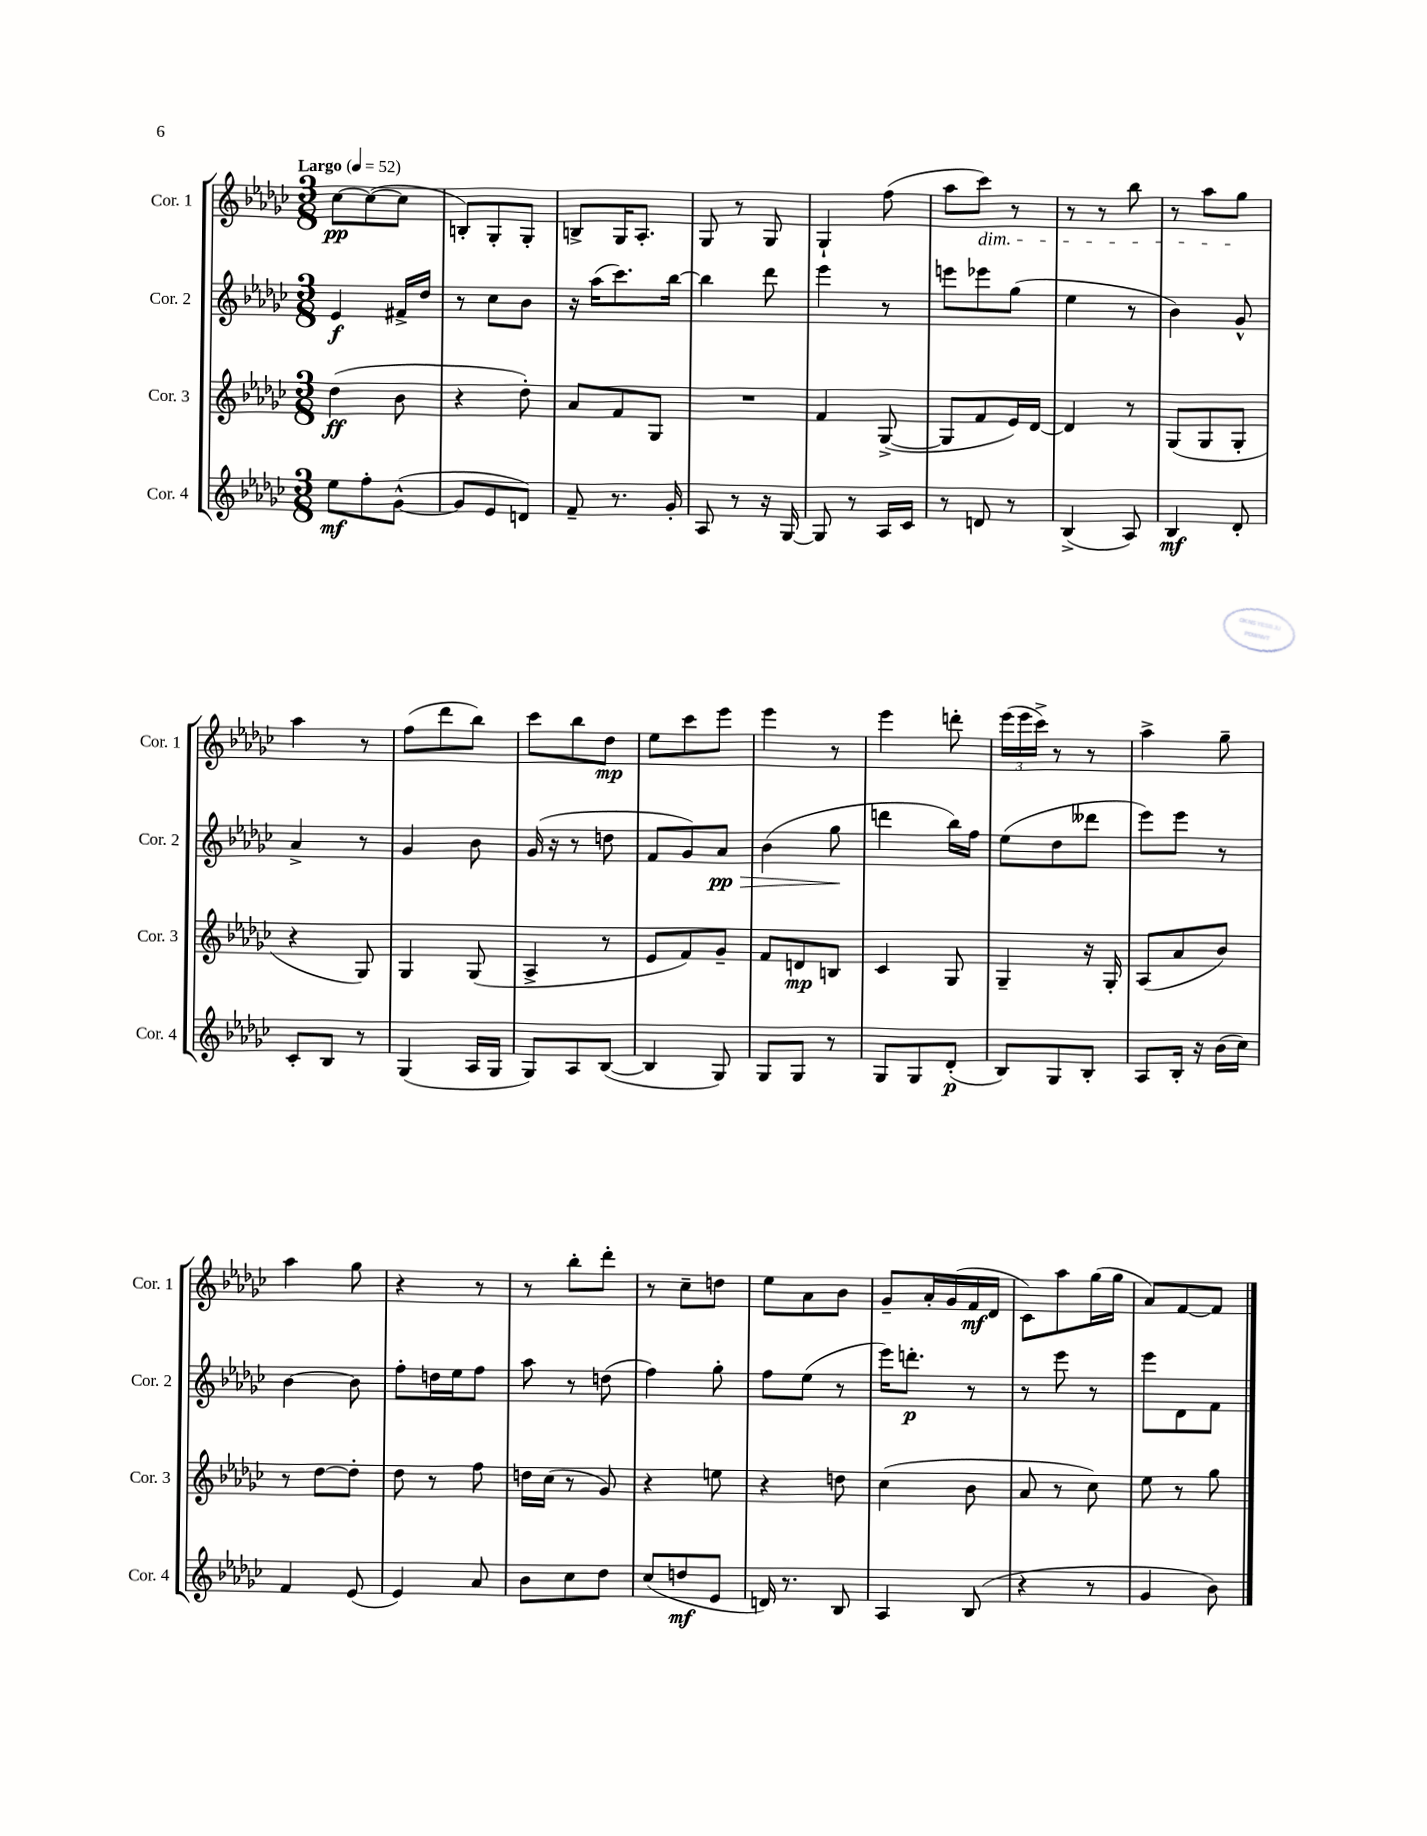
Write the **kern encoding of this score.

**kern	**kern	**kern	**kern
*staff4	*staff3	*staff2	*staff1
*clefG2	*clefG2	*clefG2	*clefG2
*k[b-e-a-d-g-c-]	*k[b-e-a-d-g-c-]	*k[b-e-a-d-g-c-]	*k[b-e-a-d-g-c-]
*M3/8	*M3/8	*M3/8	*M3/8
*MM52	*MM52	*MM52	*MM52
8ee-\L	(4dd-\	4e-/	[8cc-\L
8ff'\	.	.	(8cc-\_
([8g-^^\J	8b-\	16f#^/LL	8cc-\]J
.	.	16dd-/JJ	.
=	=	=	=
8g-/]L	4r	8r	8B'/L)
8e-/	.	8cc-\L	8G-'/
8d/J)	8dd-'\)	8b-\J	8G-'/J
=	=	=	=
8f~/	8a-/L	16r	8B^/L
.	.	(16aa-\LK	.
8.r	8f/	8.ccc-\)	16G-/K
.	.	.	8.A-'/J
.	8G-/J	.	.
16g-'/	.	[16bb-\Jk	.
=	=	=	=
8A-/	4.r	4bb-\]	8G-/
8r	.	.	8r
16r	.	8ddd-\	8G-/
[16G-/	.	.	.
=	=	=	=
8G-/]	4f/	4eee-\	4G-`/
8r	.	.	.
16A-/LL	([8G-^/	8r	(8ff\
16c-/JJ	.	.	.
=	=	=	=
8r	8G-/]L	8eee\L	8aa-\L
8d/	8f/	8eee-\	8ccc-\J)
8r	16e-/L)	(8gg-\J	8r
.	[16d-/JJ	.	.
=	=	=	=
(4B-^/	4d-/]	4ee-\	8r
.	.	.	8r
8A-/)	8r	8r	8bb-\
=	=	=	=
4B-/	(8G-/L	4b-\)	8r
.	8G-/	.	8aa-\L
8d-'/	8G-'/J	8g-^^/	8gg-\J
=	=	=	=
8c-'/L	4r	4a-^/	4aa-\
8B-/J	.	.	.
8r	8G-/)	8r	8r
=	=	=	=
(4G-/	4G-/	4g-/	(8ff\L
.	.	.	8ddd-\
16A-/LL	(8G-/	8b-\	8bb-\J)
16G-/JJ	.	.	.
=	=	=	=
8G-/L)	4A-^/	(16g-/	8ccc-\L
.	.	16r	.
8A-/	.	8r	8bb-\
([8B-/J	8r	8dd\	8dd-\J
=	=	=	=
4B-/]	8e-/L	8f/L	8ee-\L
.	8f/)	8g-/)	8ccc-\
8G-/)	8g-~/J	8a-/J	8eee-\J
=	=	=	=
8G-/L	8f/L	(4b-\	4eee-\
8G-/J	8d/	.	.
8r	8B/J	8gg-\	8r
=	=	=	=
8G-/L	4c-/	4ddd\	4eee-\
8G-/	.	.	.
(8d-'/J	8G-/	16bb-\LL)	8ddd'\
.	.	16ff\JJ	.
=	=	=	=
8B-/L)	4G-~/	(8ee-\L	(24eee-\LL
.	.	.	24eee-\
.	.	.	24ccc-^\JJ)
8G-/	.	8dd-\	8r
8B-'/J	16r	8ddd--\J	8r
.	16G-'/	.	.
=	=	=	=
8A-/L	(8A-/L	8eee-\L)	4aa-^\
16B-'/Jk	8a-/	8eee-\J	.
16r	.	.	.
(16b-\LL	8b-/J)	8r	8gg-~\
16cc-\JJ)	.	.	.
=	=	=	=
4f/	8r	[4b-\	4aa-\
.	[8dd-\L	.	.
(8e-/	8dd-'\]J	8b-\]	8gg-\
=	=	=	=
4e-/)	8dd-\	8ff'\L	4r
.	8r	16dd\L	.
.	.	16ee-\J	.
8a-/	8ff\	8ff\J	8r
=	=	=	=
8b-\L	16dd\LL	8aa-\	8r
.	(16cc-\JJ	.	.
8cc-\	8r	8r	8bb-'\L
8dd-\J	8g-/)	(8dd\	8ddd-'\J
=	=	=	=
(8cc-/L	4r	4ff\)	8r
8dd/	.	.	8cc-~\L
8e-/J	8ee\	8gg-'\	8dd\J
=	=	=	=
16d/)	4r	8ff\L	8ee-\L
8.r	.	.	.
.	.	(8ee-\J	8a-\
8B-/	8dd\	8r	8b-\J
=	=	=	=
4A-/	(4cc-\	16eee-\LK)	8g-~/L
.	.	8.ddd'\J	.
.	.	.	16a-'/L
.	.	.	(16g-/
(8B-/	8b-\	8r	16f/
.	.	.	16d-/JJ
=	=	=	=
4r	8a-/	8r	8c-\L)
.	8r	8eee-\	8aa-\
8r	8cc-\)	8r	(16gg-\L
.	.	.	16gg-\JJ
=	=	=	=
4g-/	8ee-\	8eee-\L	8a-/L)
.	8r	8d-\	[8f/
8b-\)	8gg-\	8f\J	8f/]J
==	==	==	==
*-	*-	*-	*-
